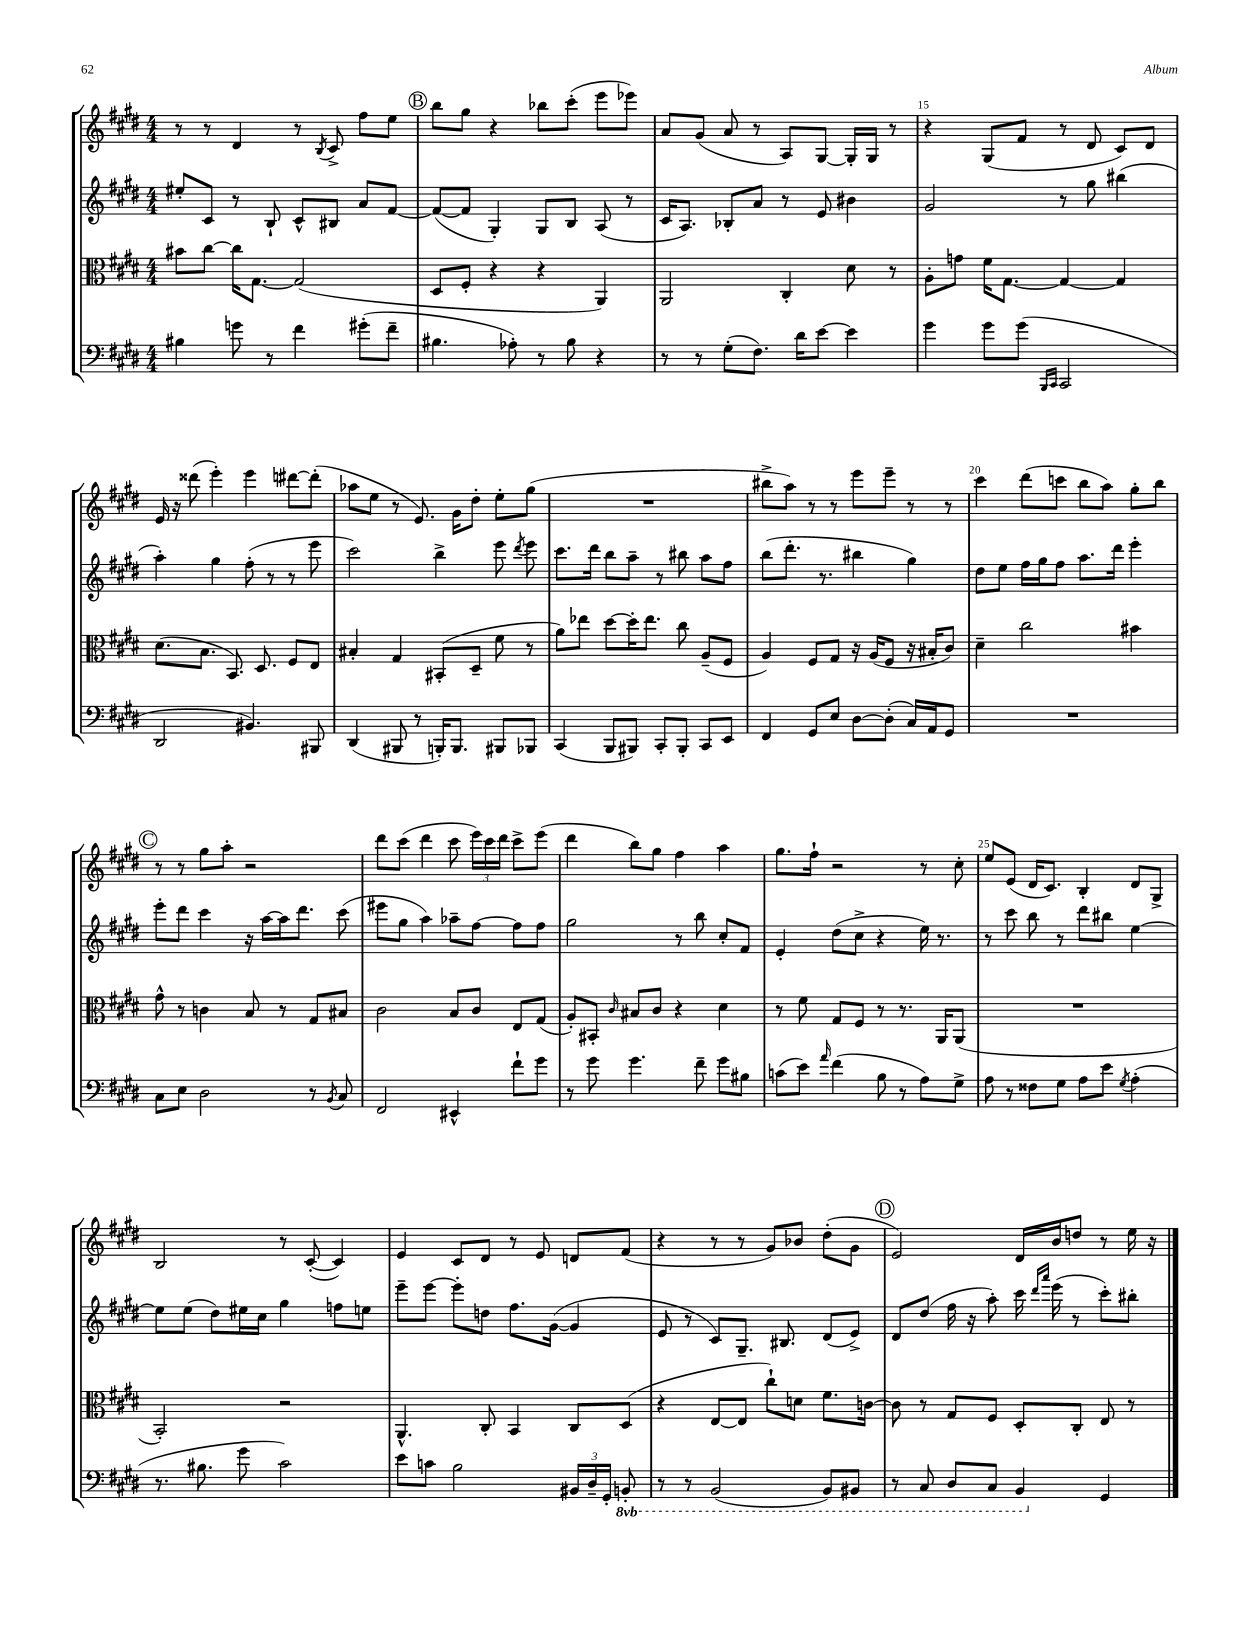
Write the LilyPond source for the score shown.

<<
\new StaffGroup <<
\new Staff = "s0" {
    \clef treble \key e \major \numericTimeSignature \time 4/4
    \autoBeamOff r8 r8 dis'4 r8 \acciaccatura { b8 } cis'8-> fis''8[ e''8] |
    \mark \markup { \circle "B" } b''8[ gis''8] r4 bes''8[ cis'''8]-.( e'''8[ ees'''8]) |
    a'8[ gis'8]( a'8 r8 a8[) gis8]~ gis16[-. gis16] r8 |
    r4 gis8[( fis'8] r8 dis'8 cis'8[) dis'8] |
    e'16 r16 disis'''8( e'''4-.) e'''4 dis'''8[~ dis'''8]-.( |
    aes''8[ e''8] r8 e'8.) gis'16[ dis''8]-. e''8[-. gis''8]( |
    R1 |
    bis''8[-> a''8]) r8 r8 e'''8[ e'''8]-- r8 r8 |
    cis'''4 dis'''8[( c'''8] b''8[ a''8]) gis''8[-. b''8] |
    \mark \markup { \circle "C" } r8 r8 gis''8[ a''8]-. r2 |
    dis'''8[ cis'''8]( dis'''4 cis'''8 \tuplet 3/2 { e'''16[) cis'''16 dis'''16] } cis'''8[-> e'''8]( |
    dis'''4 b''8[) gis''8] fis''4 a''4 |
    gis''8.[ fis''16]-! r2 r8 cis''8-. |
    e''8[ e'8]( dis'16[ cis'8.]) b4-. dis'8[ gis8]-> |
    b2 r8 cis'8~-.( cis'4) |
    e'4 cis'8[ dis'8] r8 e'8 d'8[ fis'8]( |
    r4 r8 r8 gis'8[) bes'8] dis''8[-.( gis'8] |
    \mark \markup { \circle "D" } e'2) dis'16[ b'16 d''8] r8 e''16 r16 \bar "|." |
}
\new Staff = "s1" {
    \clef treble \key e \major \numericTimeSignature \time 4/4
    \autoBeamOff eis''8[-. cis'8] r8 b8-! cis'8[-^ bis8] a'8[ fis'8]~ |
    \mark \markup { \circle "B" } fis'8[~( fis'8] gis4-.) gis8[ b8] a8( r8 |
    cis'16[ a8.]) bes8[-. a'8] r8 e'8 bis'4 |
    gis'2 r8 gis''8 bis''4( |
    a''4-.) gis''4 fis''8-.( r8 r8 e'''8 |
    cis'''2) b''4-> e'''8 \acciaccatura { dis'''8 } e'''8 |
    cis'''8.[ dis'''16] b''8[ a''8]-- r8 bis''8 a''8[ fis''8] |
    b''8[( dis'''8.]-. r8. bis''4 gis''4) |
    dis''8[ e''8] fis''16[ gis''16 fis''8] a''8.[ dis'''16] e'''4-. |
    \mark \markup { \circle "C" } e'''8[-. dis'''8] cis'''4 r16 a''16[~ a''16 dis'''8.] cis'''8( |
    eis'''8[ gis''8] a''4) aes''8[-- fis''8]~ fis''8[ fis''8] |
    gis''2 r8 b''8 cis''8[-. fis'8] |
    e'4-. dis''8[( cis''8]-> r4 e''16) r8. |
    r8 cis'''8 b''8 r8 dis'''8[ bis''8] e''4~ |
    e''8[ e''8]( dis''8[) eis''16 cis''16] gis''4 f''8[ e''8] |
    e'''8[-- e'''8]~ e'''8[-. d''8] fis''8.[ gis'16]~( gis'4 |
    e'8 r8 cis'8[) gis8.]-- bis8. dis'8[( e'8]->) |
    \mark \markup { \circle "D" } dis'8[ dis''8]( fis''16 r16 a''8-.) cis'''16 \grace { dis'''16[ a'''16] } e'''16( r8 cis'''8[-.) bis''8]-. \bar "|." |
}
\new Staff = "s2" {
    \clef alto \key e \major \numericTimeSignature \time 4/4
    \autoBeamOff bis'8[ cis''8]~ cis''16[ gis8.]~ gis2( |
    \mark \markup { \circle "B" } dis8[ fis8]-. r4 r4 a,4) |
    a,2 cis4-. dis'8 r8 |
    a8[-. g'8] fis'16[ gis8.]~ gis4~ gis4 |
    dis'8.[( b8.] b,8.) dis8. fis8[ e8] |
    bis4-. gis4 bis,8[-.( dis8]-- fis'8 r8 |
    a'8[) ees''8] dis''8[~ dis''16-. ees''8.] cis''8 a8[--( fis8] |
    a4) fis8[ gis8] r16 a16[( fis8] r16 bis16[-. cis'8]) |
    dis'4-- cis''2 bis'4 |
    \mark \markup { \circle "C" } gis'8-^ r8 c'4 b8 r8 gis8[ bis8] |
    cis'2 b8[ cis'8] e8[ gis8]( |
    a8[-.) bis,8]-. \grace { cis'16 } bis8[ cis'8] r4 dis'4 |
    r8 fis'8 gis8[ fis8] r8 r8. a,16[ a,8]( |
    R1 |
    b,2-.) r2 |
    a,4.-^ cis8-. b,4 cis8[ dis8]( |
    r4 e8[~ e8] cis''8[-!) d'8] fis'8.[ c'16]~ |
    \mark \markup { \circle "D" } c'8 r8 gis8[ fis8] dis8[-. cis8]-. e8 r8 \bar "|." |
}
\new Staff = "s3" {
    \clef bass \key e \major \numericTimeSignature \time 4/4 \set Staff.ottavationMarkups = #ottavation-simple-ordinals
    \autoBeamOff bis4 g'8 r8 fis'4 gis'8[-.( fis'8]-- |
    \mark \markup { \circle "B" } bis4. aes8-.) r8 bis8 r4 |
    r8 r8 gis8[-.( fis8.]) dis'16[ e'8]~ e'4 |
    gis'4 gis'8[ gis'8]( \grace { b,,16[ cis,16] } cis,2 |
    dis,2 bis,4.) bis,,8 |
    dis,4( bis,,8 r8 b,,16[-.) b,,8.] bis,,8[ bes,,8] |
    cis,4( b,,8[ bis,,8]) cis,8[-. bis,,8]-. cis,8[ e,8] |
    fis,4 gis,8[ e8] dis8[~ dis8]-.( cis16[) a,16 gis,8] |
    R1 |
    \mark \markup { \circle "C" } cis8[ e8] dis2 r8 \acciaccatura { b,8 } cis8 |
    fis,2 eis,4-^ fis'8[-! gis'8] |
    r8 gis'8 gis'4. fis'8-- gis'8[ bis8] |
    c'8[( e'8]) \grace { a'16 } fis'4( b8 r8 a8[) gis8]-> |
    a8 r8 fisis8[ gis8] a8[ e'8] \acciaccatura { gis8 } a4-.( |
    r8. bis8. gis'8 cis'2) |
    e'8[ c'8] b2 \tuplet 3/2 { bis,16[ dis16-- gis,16]-. } \ottava #-1 b,,!8-. |
    r8 r8 b,,2( b,,8[) bis,,8] |
    \mark \markup { \circle "D" } r8 cis,8 dis,8[ cis,8] b,,4 \ottava #0 gis,4 \bar "|." |
}
>>
>>
\layout { \context { \Score currentBarNumber = #12 \override BarNumber.break-visibility = ##(#f #t #t) barNumberVisibility = #(every-nth-bar-number-visible 5) } }
